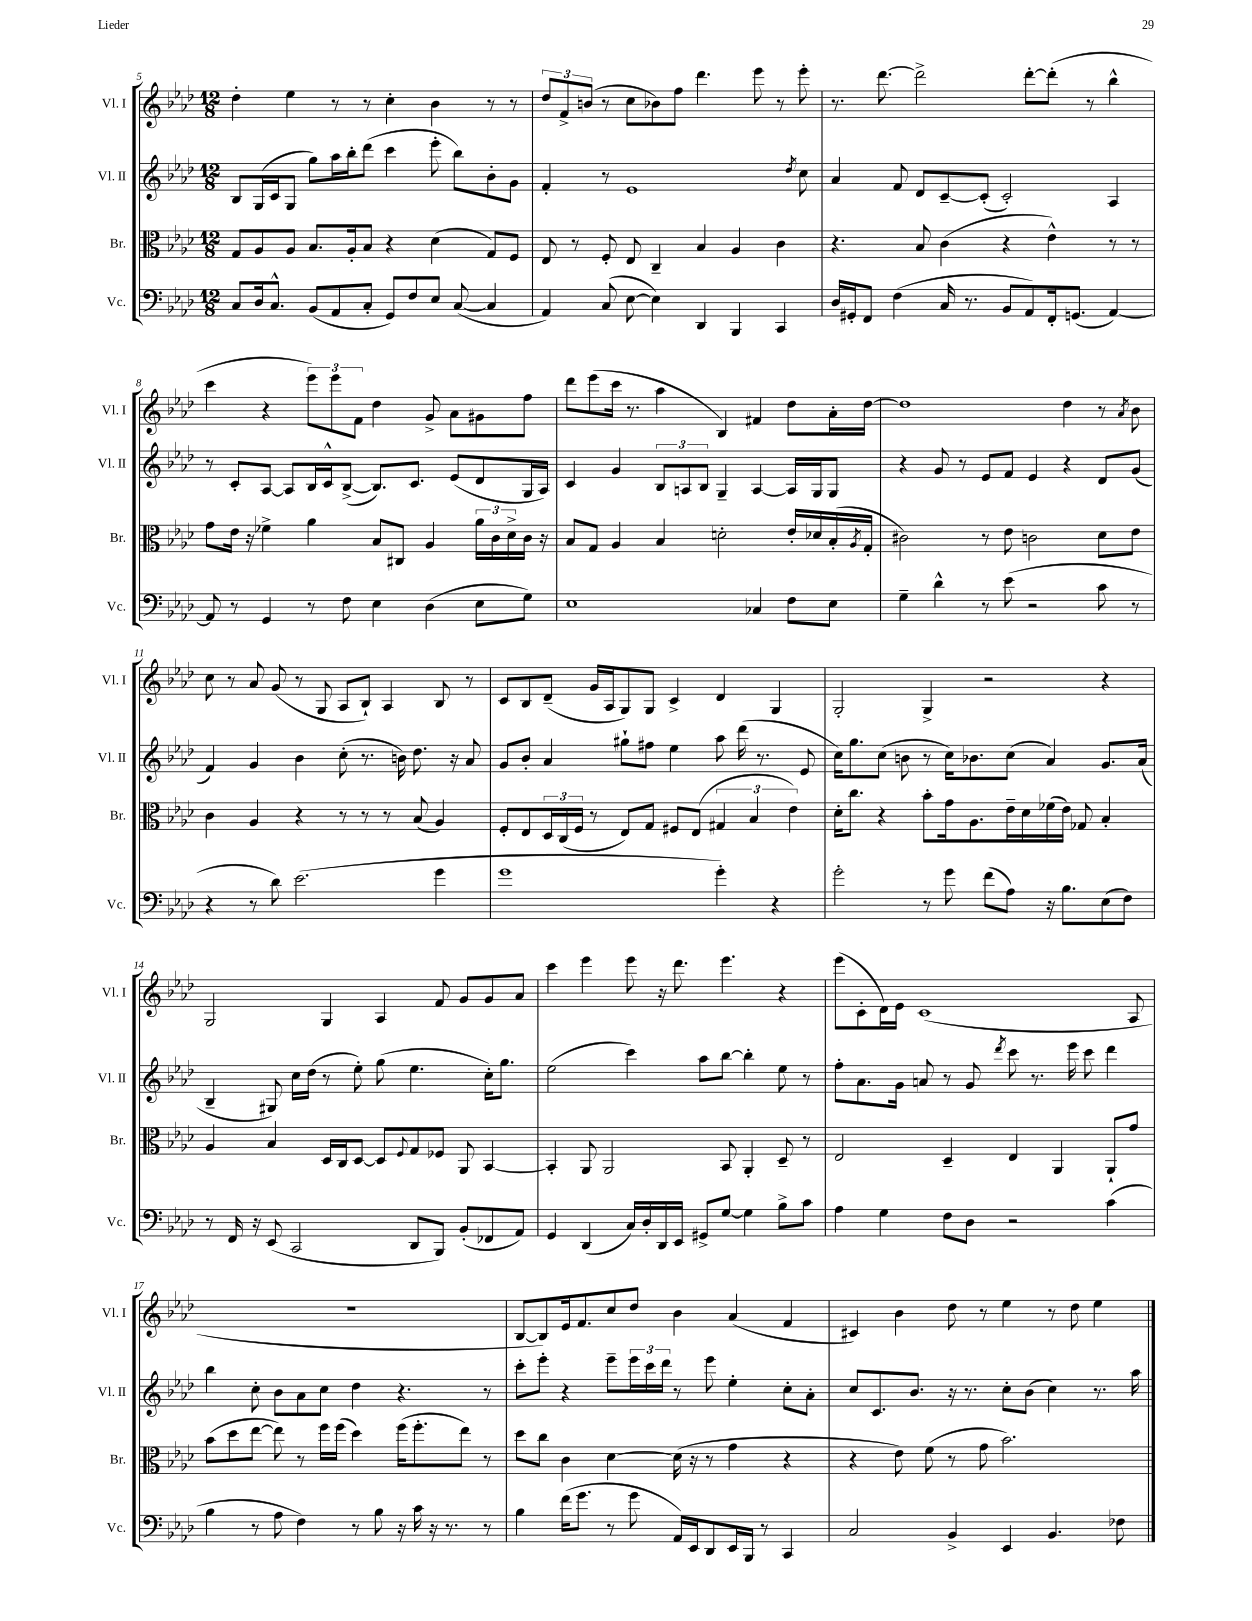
<<
\new StaffGroup <<
\new Staff = "s0" \with { instrumentName = "Vl. I" shortInstrumentName = "Vl. I" } {
    \clef treble \key aes \major \numericTimeSignature \time 12/8
    des''4-. ees''4 r8 r8 c''4-. bes'4 r8 r8 |
    \tuplet 3/2 { des''8 f'8-> b'8( } r8 c''8 bes'8) f''8 des'''4. ees'''8 r8 ees'''8-. |
    r8. des'''8.~ des'''2-> des'''8~-. des'''8-.( r8 bes''4-^ |
    c'''4 r4 \tuplet 3/2 { ees'''8) ees'''8 f'8 } des''4 g'8-> aes'8 gis'8 f''8 |
    des'''8 ees'''8( c'''16 r8. aes''4 bes4) fis'4 des''8 aes'16-. des''16~ |
    des''1 des''4 r8 \acciaccatura { aes'8 } bes'8 |
    c''8 r8 aes'8 g'8( r8 g8 aes8 bes8-!) aes4 bes8 r8 |
    c'8 bes8 des'8--( g'16 aes16 g8) g8 c'4-> des'4 g4 |
    g2-. g4-> r2 r4 |
    g2 g4 aes4 f'8 g'8 g'8 aes'8 |
    c'''4 ees'''4 ees'''8 r16 des'''8. ees'''4. r4 |
    ees'''8( c'8-. des'16) ees'16 c'1( aes8 |
    R1. |
    bes8~ bes8) ees'16 f'8. c''8 des''8 bes'4 aes'4( f'4 |
    cis'4) bes'4 des''8 r8 ees''4 r8 des''8 ees''4 \bar "|." |
}
\new Staff = "s1" \with { instrumentName = "Vl. II" shortInstrumentName = "Vl. II" } {
    \clef treble \key aes \major \numericTimeSignature \time 12/8
    bes8 g16( c'16 g8 g''8) aes''16 bes''16-. des'''8( c'''4 ees'''8-. bes''8) bes'8-. g'8 |
    f'4-. r8 ees'1 \acciaccatura { des''8 } c''8 |
    aes'4 f'8 des'8 c'8~-- c'8-.( c'2-.) aes4 |
    r8 c'8-. aes8~ aes8 bes16 c'16-^ bes8~->( bes8.) c'8. ees'8( des'8 g16 aes16) |
    c'4 g'4 \tuplet 3/2 { bes8 a8 bes8 } g4-- a4~ a16 g16 g8 |
    r4 g'8 r8 ees'8 f'8 ees'4 r4 des'8 g'8( |
    f'4) g'4 bes'4 c''8-.( r8. b'16) des''8. r16 aes'8 |
    g'8 bes'8-. aes'4 gis''8-! fis''8 ees''4 aes''8 des'''16( r8. ees'8 |
    c''16) g''8. c''8( b'8 r8 c''16) bes'8. c''8( aes'4) g'8. aes'16( |
    bes4-- gis8) c''16 des''16( r8 ees''8-.) g''8( ees''4. c''16-.) g''8. |
    ees''2( c'''4) aes''8 bes''8~ bes''4-. ees''8 r8 |
    f''8-. aes'8. g'16 a'8 r8 g'8 \acciaccatura { des'''8 } c'''8 r8. ees'''16 c'''8 des'''4 |
    bes''4 c''8-. bes'8 aes'8 c''8 des''4 r4. r8 |
    c'''8-. ees'''8-. r4 ees'''8-- \tuplet 3/2 { ees'''16 c'''16 des'''16 } r8 ees'''8 ees''4-. c''8-. aes'8-. |
    c''8 c'8. bes'8. r16 r8. c''8-. bes'8( c''4) r8. aes''16 \bar "|." |
}
\new Staff = "s2" \with { instrumentName = "Br." shortInstrumentName = "Br." } {
    \clef alto \key aes \major \numericTimeSignature \time 12/8
    g8 aes8 aes8 bes8. aes16-. bes8 r4 des'4( g8) f8 |
    ees8 r8 f8-. ees8 c4-- bes4 aes4 c'4 |
    r4. bes8 c'4( r4 ees'4-^) r8 r8 |
    g'8 ees'16 r16 fes'4-> aes'4 bes8 cis8 aes4 \tuplet 3/2 { aes'16 c'16 des'16-> } c'16 r16 |
    bes8 g8 aes4 bes4 d'2-. ees'16-. des'16 bes16-.( \acciaccatura { aes8 } g16-. |
    cis'2) r8 ees'8 c'2 des'8 ees'8 |
    c'4 aes4 r4 r8 r8 r8 bes8( aes4) |
    f8-. ees8 \tuplet 3/2 { des16 c16( f16 } r8 ees8) g8 fis8 ees8( \tuplet 3/2 { gis4 bes4 ees'4) } |
    des'16-. c''8. r4 bes'8-. g'16 aes8. ees'16-- des'16 fes'16( ees'16) ges8 bes4-. |
    aes4 bes4 des16 c16 des8~ des8 \appoggiatura { f8 } g8 fes8 aes,8 bes,4~ |
    bes,4-. aes,8 aes,2 bes,8 aes,4-. des8-- r8 |
    ees2 des4-- ees4 aes,4 aes,8-! g'8 |
    bes'8( des''8 ees''8~ ees''8) r8 f''16 f''16( des''4) f''16( f''8.-. ees''8) r8 |
    des''8 c''8 c'4 des'4~ des'16( r16 r8 g'4 r4 |
    r4 ees'8) f'8( r8 g'8 bes'2.) \bar "|." |
}
\new Staff = "s3" \with { instrumentName = "Vc." shortInstrumentName = "Vc." } {
    \clef bass \key aes \major \numericTimeSignature \time 12/8
    c8 des16 c8.-^ bes,8( aes,8 c8-. g,8) f8 ees8 c8~( c4 |
    aes,4) c8( ees8~ ees4) des,4 bes,,4 c,4 |
    des16 gis,16-. f,8 f4( c16 r8. bes,8 aes,8) f,16-. g,8.( aes,4~) |
    aes,8 r8 g,4 r8 f8 ees4 des4( ees8 g8) |
    ees1 ces4 f8 ees8 |
    g4-- des'4-^ r8 ees'8( r2 c'8 r8 |
    r4 r8 des'8) ees'2.( g'4 |
    g'1 g'4-.) r4 |
    g'2-. r8 g'8 f'8( aes8) r16 bes8. ees8( f8) |
    r8 f,16 r16 ees,8( c,2 des,8 bes,,8) bes,8-.( fes,8 aes,8) |
    g,4 des,4( c16) des16-. des,16 ees,16 gis,8-> g8~ g4 bes8-> c'8 |
    aes4 g4 f8 des8 r2 c'4( |
    bes4 r8 aes8 f4) r8 bes8 r16 c'16 r16 r8. r8 |
    bes4 f'16( g'8. r8 g'8 aes,16) ees,16 des,8 ees,16 bes,,16 r8 c,4 |
    c2 bes,4-> ees,4 bes,4. fes8 \bar "|." |
}
>>
>>
\layout { \context { \Score currentBarNumber = #5 } }
